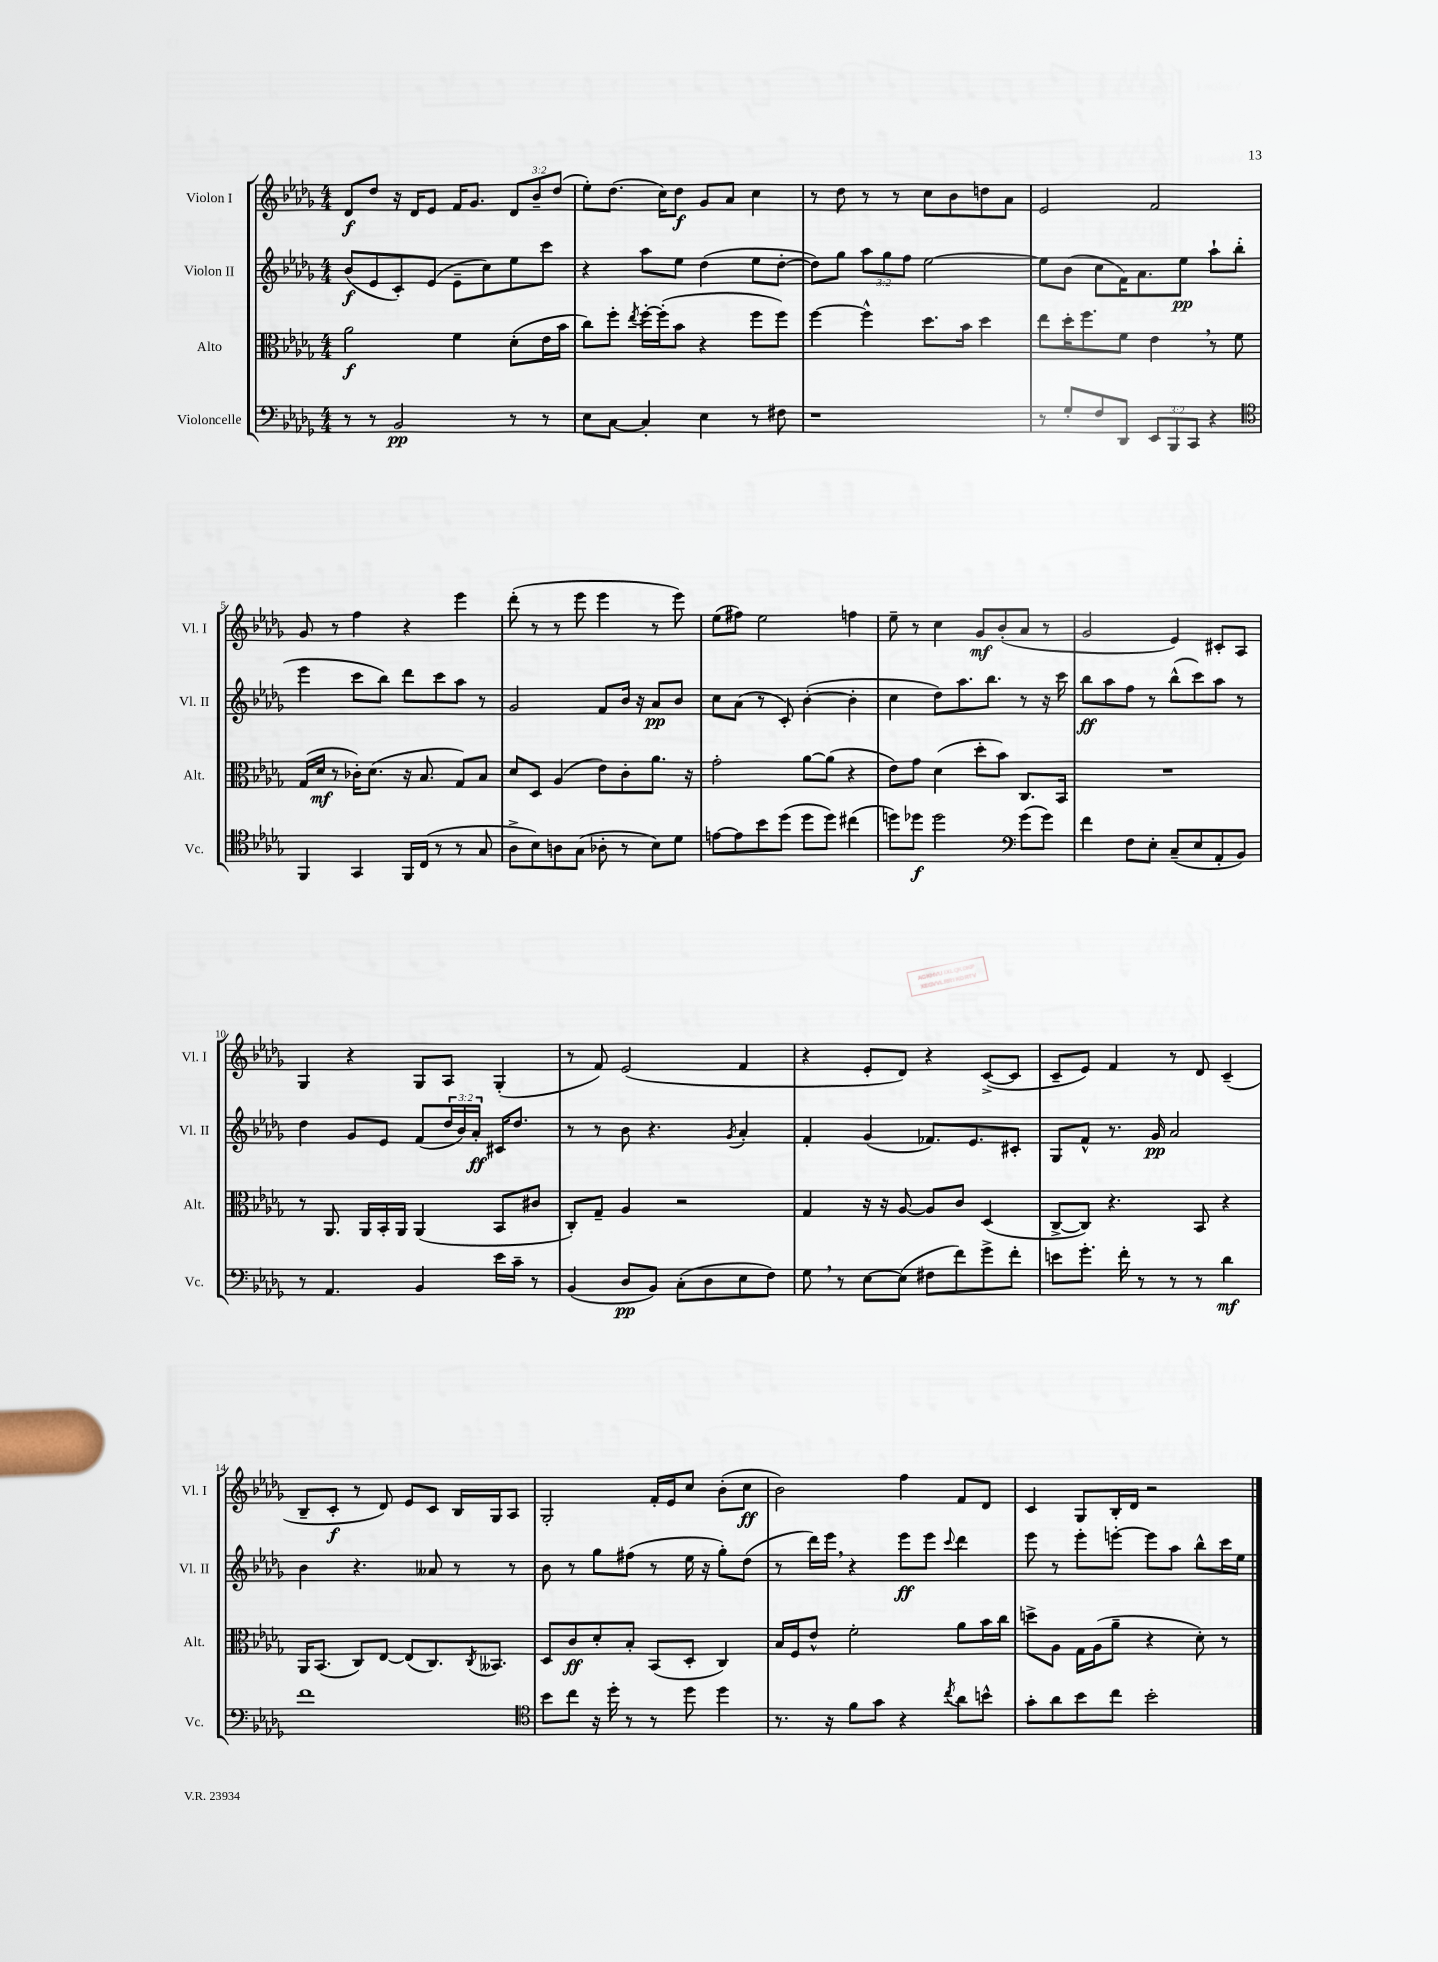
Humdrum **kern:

**kern	**kern	**kern	**kern
*staff4	*staff3	*staff2	*staff1
*clefF4	*clefC3	*clefG2	*clefG2
*k[b-e-a-d-g-]	*k[b-e-a-d-g-]	*k[b-e-a-d-g-]	*k[b-e-a-d-g-]
*M4/4	*M4/4	*M4/4	*M4/4
8r	2a-\	(8b-/L	8d-/L
8r	.	8e-/	8dd-/J
2BB-/	.	8c'/)	16r
.	.	.	16d-/LK
.	.	(8e-/J	8e-/J
.	4f\	8e-~\L	16f/LK
.	.	.	8.g-/J
.	.	8cc\)	.
8r	(8d-'\L	8ee-\	12d-/L
.	.	.	12b-~/
8r	16e-\L	8ccc\J	.
.	.	.	(12dd-/J
.	16b-\JJ	.	.
=	=	=	=
8E-\L	8cc\L)	4r	8ee-'\L)
[8C\J	8ff'\J	.	(8.dd-\J
.	8qee-/	.	.
4C'/]	[16ff'\LL	8aa-\L	.
.	(16ff'\]J	.	16cc\LK)
.	8b-\J	8ee-\J	8dd-\J
4E-\	4r	(4dd-\	8g-/L
.	.	.	8a-/J
8r	8ff\L	8ee-\L	4cc\
8F#\	8ff\J)	[8dd-'\J	.
=	=	=	=
1r	[4ff\	8dd-\]L)	8r
.	.	8gg-\J	8dd-\
.	4ff^^\]	12aa-\L	8r
.	.	12gg-\	.
.	.	.	8r
.	.	12ff\J	.
.	8.dd-\L	[2ee-\	8cc\L
.	.	.	8b-\
.	16b-\Jk	.	.
.	4dd-\	.	8dd\
.	.	.	8a-\J
=	=	=	=
8r	8ee-\L	8ee-\]L	2e-/
8G-'/L	16dd-'\K	(8b-\J	.
.	8.ff\	.	.
8F/	.	8cc\L	.
8DD-/J	8f\J	16f\K)	.
.	.	8.a-\	.
12EE-/L	4e-\	.	2f/
12BBB-/	.	.	.
.	.	8ee-\J	.
12CC/J	.	.	.
4r	8r	8aa-`\L	.
.	8f\	(8bb-'\J	.
=	=	=	=
*clefC4	*	*	*
4FF/	(16G-/LL	4eee-\	8g-/
.	16d-/JJ	.	.
.	8r	.	8r
4GG-/	16c-'\LK)	8ccc\L	4ff\
.	(8.d-\J	.	.
.	.	8bb-\J)	.
16FF/LL	16r	8ddd-\L	4r
(16C/JJ	8.B-/	.	.
8r	.	8ccc\	.
8r	8G-/L)	8aa-\J	4eee-\
8G-/	8B-/J	8r	.
=	=	=	=
8A-^\L	8d-/L	2g-/	(8ddd-'\
8B-\)	8D-/J	.	8r
8A\	(4A-/	.	8r
(8G-\J	.	.	8eee-\
8A-'\	8e-\L)	8f/L	4eee-\
8r	8c'\	16b-/Jk	.
.	.	16r	.
8B-\L)	8.a-\J	8a-/L	8r
8d-\J	.	8b-/J	8eee-\)
.	16r	.	.
=	=	=	=
[8e\L	2g-'\	8cc\L	(8ee-\L
8e\]	.	(8a-\J	8ff#\J)
8b-\	.	8r	2ee-\
(8dd-\J	.	8c'/)	.
8dd-\L	[8a-\L	([4b-'\	.
8dd-\J)	(8a-\]J	.	.
(4cc#\	4r	4b-'\]	4ff\
=	=	=	=
8dd\L)	8e-\L)	4cc\	8ee-~\
8dd-\J	8g-\J	.	8r
2dd-\	(4d-\	8dd-\L)	4cc\
.	.	8.aa-\	.
.	8dd-'\L	.	8g-/L
.	.	8.bb-\J	.
.	8b-\J)	.	(8b-'/
*clefF4	*	*	*
(8g-\L	8.C/L	8r	8a-/J
8g-\J)	.	16r	8r
.	16BB-/Jk	16ccc\	.
=	=	=	=
4f\	1r	8bb-\L	2g-/
.	.	8aa-\	.
8F\L	.	8ff\J	.
8E-'\J	.	8r	.
(8C~/L	.	(8bb-^^\L	4e-/)
8E-/	.	8ccc\)	.
8AA-'/	.	8aa-\J	8c#'/L
8BB-/J)	.	8r	8A-/J
=	=	=	=
8r	8r	4dd-\	4G-/
4.AA-/	8.AA-/	.	.
.	.	8g-/L	4r
.	16AA-/LL	.	.
.	16BB-'/	8e-/J	.
.	16AA-/JJ	.	.
4BB-/	(4AA-/	(8f/L	8G-/L
.	.	24dd-/L	8A-/J
.	.	24b-/)	.
.	.	24a-'/JJ	.
16e-\LL	8BB-/L	16c#/LK	(4G-'/
16c~\JJ	.	8.dd-/J	.
8r	8c#/J	.	.
=	=	=	=
(4BB-/	8C'/L)	8r	8r
.	8G-~/J	8r	8f/)
8D-/L	4A-/	8b-\	(2e-/
8BB-/J)	.	4.r	.
(8C'\L	2r	.	.
8D-\	.	.	.
.	.	8qg-/	.
8E-\	.	4a-'/	4f/
8F\J)	.	.	.
=	=	=	=
8G-\	4G-/	4f'/	4r
8r	.	.	.
[8E-\L	16r	(4g-/	8e-'/L
.	16r	.	.
(8E-\]J	[8A-/	.	8d-/J)
8F#\L	8A-/]L	8.f-/L)	4r
8f\)	8c/J	.	.
.	.	8.e-/	.
8g-^\	(4D-/	.	([8c^/L
8f'\J	.	8c#'/J	8c/]J
=	=	=	=
8e\L	[8C^/L	8G-/L	8c~/L
8.g-'\J	8C/]J)	8f^^/J	8e-/J)
.	4.r	8.r	4f/
16f'\	.	.	.
8r	.	.	.
.	.	16g-/	.
8r	.	2a-/	8r
8r	8BB-/	.	8d-/
4d-\	4r	.	(4c~/
=	=	=	=
1f	16AA-/LK	4b-\	8B-~/L
.	(8.BB-/J	.	.
.	.	.	8c'/J
.	8C/L)	4.r	8r
.	[8E-/J	.	8d-/)
.	(8E-/]L	.	8e-/L
.	8.C/)	8a--/	8c/J
.	.	8r	16B-/LL
.	8qC/	.	.
.	8.BB--/J	.	16G-/J
.	.	8r	8A-/J
=	=	=	=
*clefC4	*	*	*
8b-\L	8D-/L	8b-\	2G-'/
8cc\J	8c/	8r	.
16r	8d-'/	8gg-\L	.
16dd-'\	.	.	.
8r	8B-'/J	(8ff#\J	.
8r	(8BB-/L	8r	16f'/LL
.	.	.	16e-/J
8dd-\	8D-'/J	16ee-\	8cc/J
.	.	16r	.
4dd-\	4C/)	8gg-'\L)	(8b-'\L
.	.	(8dd-\J	8cc\J
=	=	=	=
8.r	16B-/LL	8r	2b-\)
.	16F/J	.	.
.	8e-^^/J	16ddd-\LL)	.
16r	.	16eee-\JJ	.
8f\L	2f'\	4r	.
8g-\J	.	.	.
4r	.	8eee-\L	4ff\
.	.	8eee-\J	.
8qcc/	.	8qqccc/	.
8a-\L	8a-\L	4ddd-\	8f/L
8b^^\J	16b-\L	.	8d-/J
.	16cc\JJ	.	.
=	=	=	=
8g-'\L	8dd^\L	8eee-\	4c/
8a-\	8A-\J	8r	.
8b-\	16G-\LL	8eee-'\L	8G-/L
.	(16A-\J	.	.
8cc\J	8a-~\J	[8eee'\J	16B-'/L
.	.	.	16d-/JJ
2b-'\	4r	8eee\]L	2r
.	.	8aa-\J	.
.	8d-'\)	8bb-^^\L	.
.	8r	16ccc\L	.
.	.	16ee-\JJ	.
==	==	==	==
*-	*-	*-	*-
